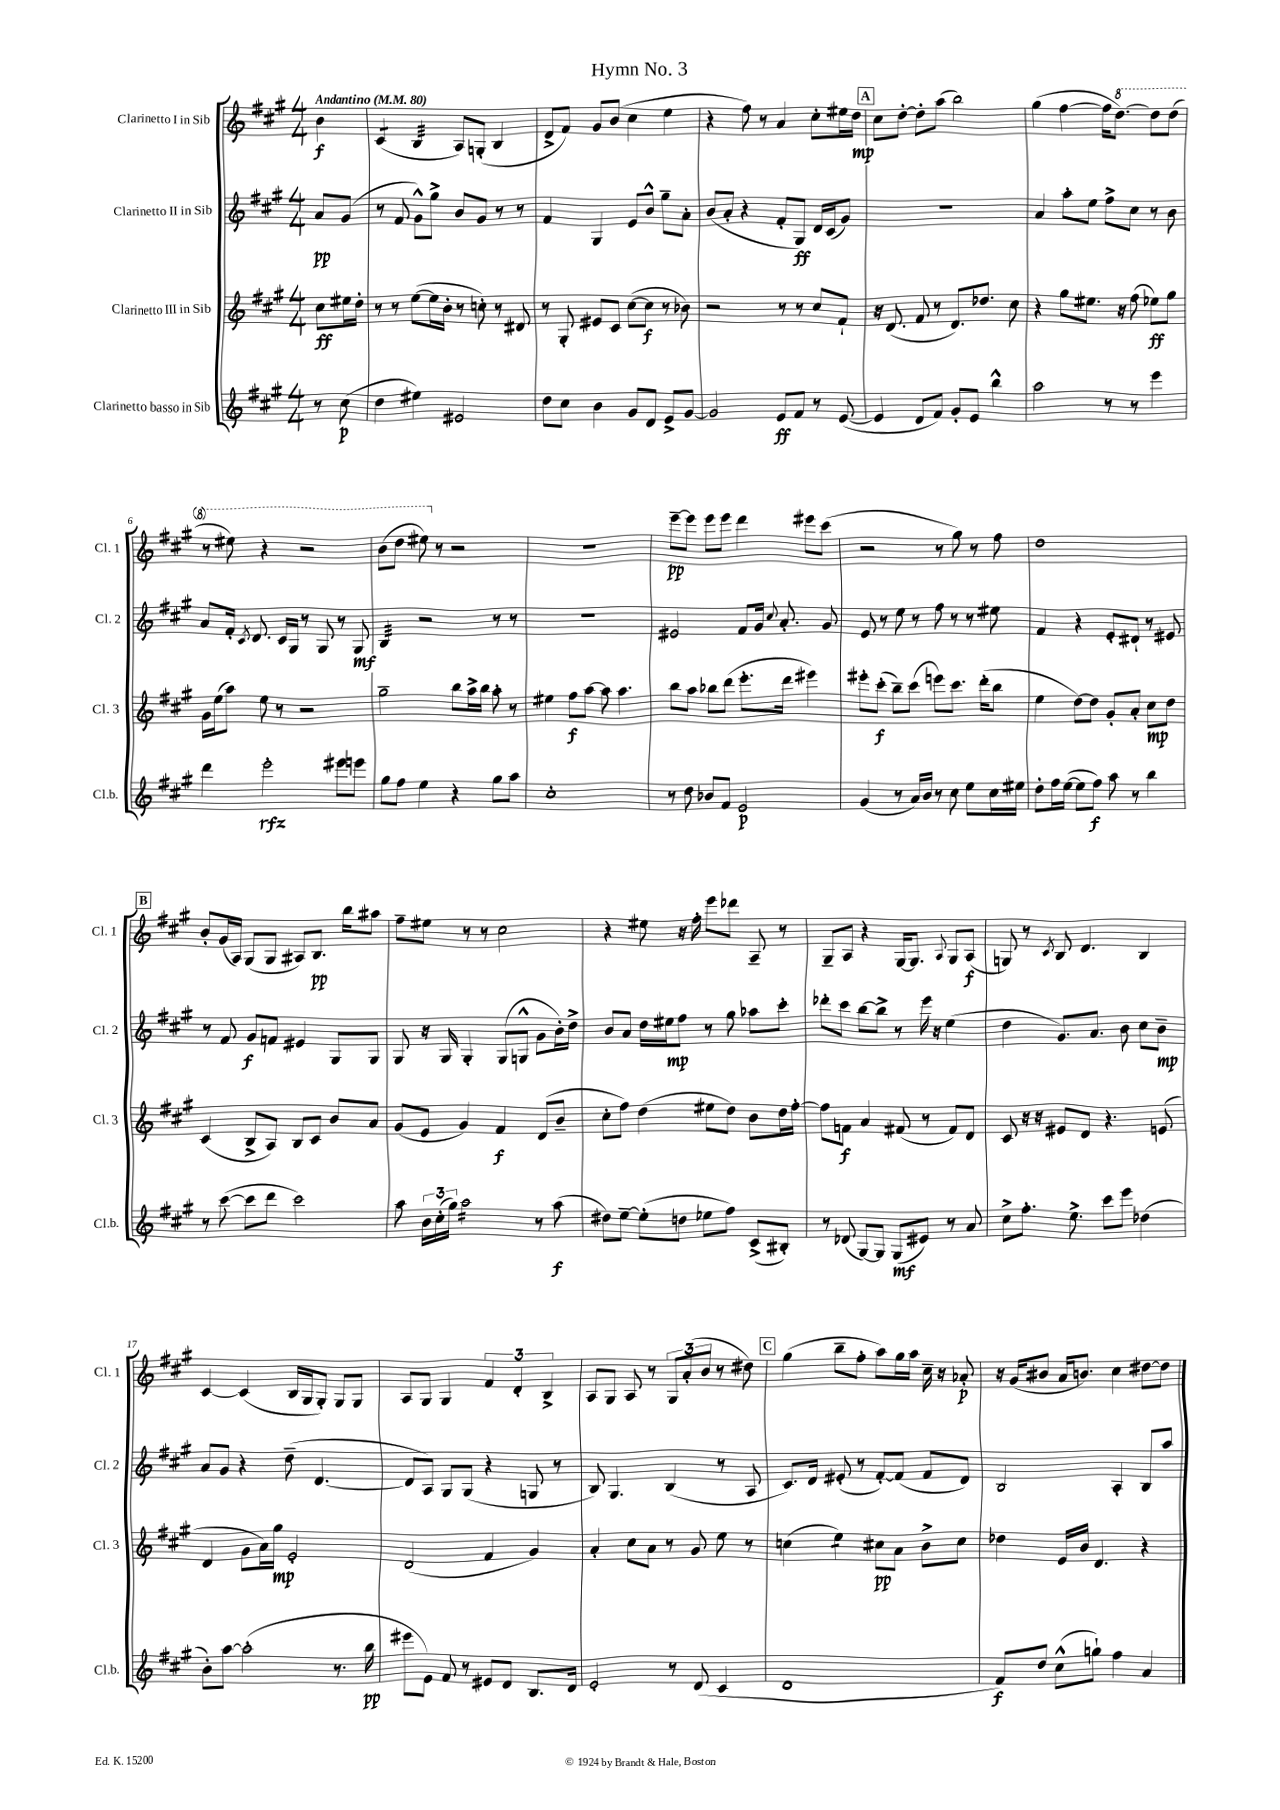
\header { title = "Hymn No. 3" }
<<
\new StaffGroup <<
\new Staff = "s0" \with { instrumentName = "Clarinetto I in Sib" shortInstrumentName = "Cl. 1" } {
    \clef treble \key a \major \numericTimeSignature \time 4/4 \partial 4 \tempo "Andantino" 4 = 80
    \autoBeamOff b'4\f |
    cis'4:8( b4:32 a8[) g8]-.( b4 |
    d'8[-> fis'8]) gis'8[ b'8]( cis''4 e''4 |
    r4 fis''8) r8 a'4 cis''8[-. eis''16 d''16]\mp |
    \mark \markup { \box "A" } cis''8[ d''8]~-. d''8[-. a''8]( b''2) |
    gis''4( fis''4~ fis''16[ \ottava #1 d'''8.]~) d'''8[ d'''8]( |
    r8 eis'''8) r4 r2 |
    b''8[( d'''8] eis'''8) \ottava #0 r8 r2 |
    R1 |
    e'''8[~--\pp e'''8] e'''8[ e'''8] d'''4 eis'''8[ cis'''8]( |
    r2 r8 gis''8) r8 fis''8 |
    d''1 |
    \mark \markup { \box "B" } b'8[-. gis'16( a16]) gis8[( gis8] ais8[) b8.]\pp b''16[ ais''8] |
    fis''8[-- eis''8] r8 r8 cis''2 |
    r4 eis''8 r16 fis''16-. e'''8[ des'''8] a8-- r8 |
    gis8[-- a8] r4 gis16[~ gis8.] \appoggiatura { a8 } gis8[ a8]\f( |
    g8) r8 \acciaccatura { cis'8 } b8 d'4. b4 |
    cis'4~ cis'4( b16[ gis16 gis8]-.) gis8[ gis8] |
    a8[ gis8] gis4 \tuplet 3/2 { fis'4 d'4-. b4-> } |
    a8[ gis8] a8 r8 \tuplet 3/2 { gis8[ a'8-.( b'8] } r8 dis''8) |
    \mark \markup { \box "C" } gis''4( b''8[-- fis''8]-. a''8[) gis''16 a''16] cis''16-- r16 aes'8-.\p |
    r16 gis'16[( bis'8] a'16[ b'8.]) cis''4 dis''8[~ dis''8] \bar "|." |
}
\new Staff = "s1" \with { instrumentName = "Clarinetto II in Sib" shortInstrumentName = "Cl. 2" } {
    \clef treble \key a \major \numericTimeSignature \time 4/4 \partial 4
    \autoBeamOff a'8[\pp gis'8]( |
    r8 fis'8 gis'8[-^) gis''8]-> b'8[ gis'8] r8 r8 |
    fis'4 gis4 e'8[ b'8]-^ gis''8[-- a'8]-. |
    b'8[( a'8]-. r4 fis'8[-. gis8]\ff) d'16[ cis'16( gis'8]) |
    \mark \markup { \box "A" } R1 |
    a'4 a''8[-. e''8] fis''8[-> cis''8] r8 b'8 |
    a'8[ fis'16]-. \acciaccatura { cis'8 } d'8. cis'16[ gis16] r8 gis8 r8 gis8\mf |
    b4:32 r2 r8 r8 |
    R1 |
    eis'2 fis'8[ gis'16] \appoggiatura { cis''8 } a'8.-. gis'8 |
    e'8 r8 e''8 r8 fis''8 r8 r8 eis''8 |
    fis'4 r4 e'8[-. dis'8]-! r8 eis'8 |
    \mark \markup { \box "B" } r8 fis'8 gis'8[\f f'8] eis'4 gis8[ gis8] |
    gis8 r16 gis16 gis4-. gis8[( g8]-^ gis'8[ b'16-.) d''16]-> |
    b'8[ a'8] d''16[ eis''16\mp fis''8] r8 gis''8 aes''8[ cis'''8]-. |
    des'''8[-. cis'''8] b''8[~ b''8]-> r8 e'''16 r16 e''4( |
    d''4 gis'8.[) a'8.] b'8 cis''8[ b'8]--\mp |
    a'8[ gis'8] r4 d''8--( d'4.~ |
    d'8[ a8]) gis8[ gis8]( r4 g8 r8 |
    b8) gis4. b4( r8 a8 |
    \mark \markup { \box "C" } cis'8.[) d'16] eis'8-.( r8 fis'8[~-.) fis'8]( fis'8[ d'8]) |
    b2 a4-. b8[ a''8] \bar "|." |
}
\new Staff = "s2" \with { instrumentName = "Clarinetto III in Sib" shortInstrumentName = "Cl. 3" } {
    \clef treble \key a \major \numericTimeSignature \time 4/4 \partial 4
    \autoBeamOff cis''8[\ff eis''16 d''16]-. |
    r8 r8 e''8[~( e''16 b'16]-. r8 c''8-.) r8 dis'8 |
    r8 gis8-. eis'8[ cis'8] cis''8[~( cis''8]\f r8 bes'8) |
    r2 r8 r8 cis''8[ fis'8]-! |
    \mark \markup { \box "A" } r16 d'8.( fis'8 r8 d'8.[) des''8.] cis''8 |
    r4 gis''8[ eis''8.] r16 fis''8( ees''8[\ff) gis''8] |
    gis'16[ e''16( a''8]) e''8 r8 r2 |
    gis''2-- b''8[ a''16-> b''16] a''8-. r8 |
    eis''4 fis''8[\f a''8]~ a''8 a''4. |
    b''8[ a''8] bes''8[ d'''8]( e'''8.[-. d'''16] eis'''4) |
    eis'''8[-. cis'''8]-.\f( b''8[--) cis'''8]( e'''8[) cis'''8.] d'''16[-.( b''8] |
    e''4 d''8[~) d''8] gis'8[-. a'8]-. cis''8[\mp d''8] |
    \mark \markup { \box "B" } cis'4( b8[-> a8]) b8[ cis'8] b'8[ a'8] |
    gis'8[( e'8] gis'4) fis'4\f d'8[( b'8]-- |
    cis''8[-. fis''8]) d''4( eis''8[ d''8]) b'8[ d''16 fis''16]~-. |
    fis''8[ f'8]\f a'4 fis'8( r8 fis'8[) d'8] |
    cis'8 r16 r16 eis'8[ d'8] r4. e'8( |
    d'4 gis'8[ a'16) gis''16]\mp e'2-. |
    d'2( fis'4 gis'4) |
    a'4-. cis''8[ a'8] r8 gis'8 e''8 r8 |
    \mark \markup { \box "C" } c''4( e''4:8) cis''8[\pp a'8] b'8[-> cis''8] |
    des''4 e'16[ b'16] d'4. r4 \bar "|." |
}
\new Staff = "s3" \with { instrumentName = "Clarinetto basso in Sib" shortInstrumentName = "Cl.b." } {
    \clef treble \key a \major \numericTimeSignature \time 4/4 \partial 4
    \autoBeamOff r8 cis''8\p( |
    d''4 eis''4) eis'2 |
    d''8[ cis''8] b'4 gis'8[ d'8] e'8[-> gis'8]~ |
    gis'2 e'8[\ff fis'8] r8 e'8~( |
    \mark \markup { \box "A" } e'4 d'8[ fis'8]) gis'8[-. e'8] b''4-^ |
    a''2 r8 r8 e'''4 |
    d'''4 e'''2-.\rfz eis'''8[ e'''8] |
    gis''8[ fis''8] e''4 r4 gis''8[ a''8] |
    cis''1-. |
    r8 d''8 bes'8[ fis'8] e'2\p |
    gis'4( r8 a'16[) b'16] r8 cis''8 e''8[ cis''16 eis''16] |
    d''8[-. fis''16 e''16]~( e''8[ fis''8]\f) a''8 r8 b''4 |
    \mark \markup { \box "B" } r8 cis'''8~( cis'''8[ d'''8] cis'''2) |
    a''8 \tuplet 3/2 { b'16[ cis''16-.( gis''16]) } a''2:16 r8 a''8\f( |
    dis''8[) e''8]~-- e''8[-.( d''8] ees''8[ fis''8]) cis'8[->( bis8]-.) |
    r8 des'8( gis8[~) gis8] gis8[\mf( eis'8]) r8 a'8 |
    cis''8[-> fis''8.]-. e''8.-> cis'''8[ e'''8] des''4( |
    b'8[-.) a''8]~ a''2-.( r8. b''16\pp |
    eis'''8[ e'8]) fis'8 r8 eis'8[ d'8] b8.[ d'16] |
    e'2-. r8 d'8( cis'4 |
    \mark \markup { \box "C" } d'1 |
    fis'8[\f) d''8] cis''8[-^( g''8]-!) fis''4 a'4 \bar "|." |
}
>>
>>
